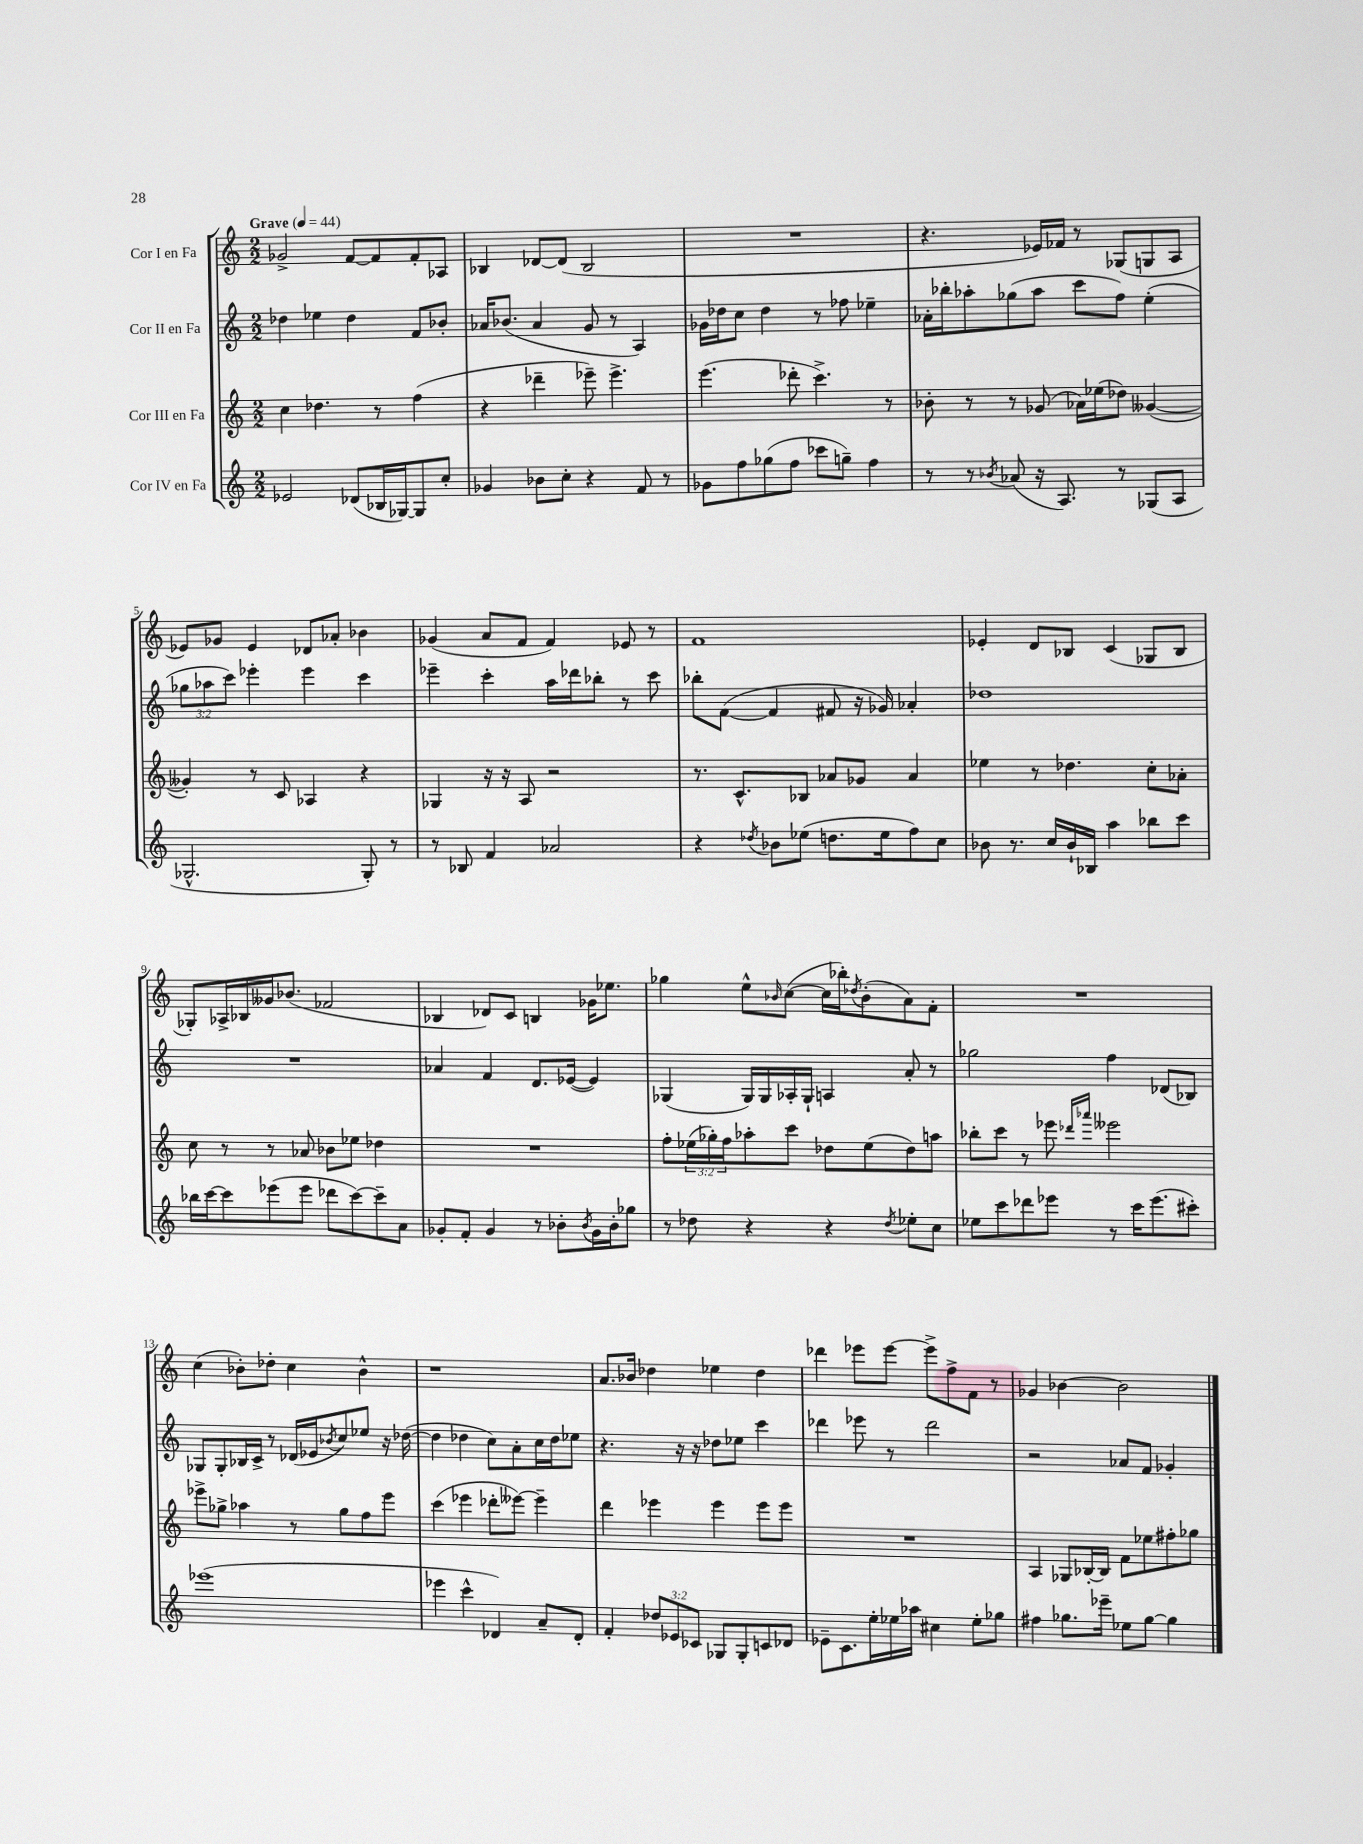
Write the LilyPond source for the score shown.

<<
\new StaffGroup <<
\new Staff = "s0" \with { instrumentName = "Cor I en Fa" } {
    \clef treble \key c \major \numericTimeSignature \time 2/2 \tempo "Grave" 4 = 44
    ges'2-> f'8~ f'8 f'8-. aes8 |
    bes4 des'8~ des'8( bes2 |
    R1 |
    r4. ees'16) fes'16 r8 ges8( g8 a8 |
    ees'8) ges'8 ees'4 des'8 aes'8-. bes'4 |
    ges'4( a'8 f'8 f'4) ees'8 r8 |
    f'1 |
    ees'4-. d'8 bes8 c'4( ges8 bes8 |
    ges8-.) aes16-> bes16 geses'16 bes'8.( fes'2 |
    bes4 des'8) c'8 b4 ges'16 ees''8. |
    ges''4 e''8-^ \grace { bes'16 } c''8~( c''16 bes''16-.) \acciaccatura { des''8 } bes'8-.( a'8) f'8-. |
    R1 |
    c''4( bes'8-.) des''8-. c''4 bes'4-^ |
    r1 |
    a'8. bes'16 des''4 ees''4 des''4 |
    des'''4 ees'''8 ees'''8~ ees'''8-> f''8-> f'8 r8 |
    ges'4 bes'4~ bes'2 \bar "|." |
}
\new Staff = "s1" \with { instrumentName = "Cor II en Fa" } {
    \clef treble \key c \major \numericTimeSignature \time 2/2 \override Staff.TupletNumber.text = #tuplet-number::calc-fraction-text
    des''4 ees''4 des''4 f'8 bes'8-. |
    aes'16 bes'8.( aes'4 g'8 r8 a4) |
    ges'16 des''16 c''8 des''4 r8 fes''8 ees''4-- |
    aes'16-. bes''16-. aes''8-. ges''8( aes''8 c'''8 f''8) e''4-.( |
    \tuplet 3/2 { ges''8 aes''8 c'''8) } ees'''4-. ees'''4 c'''4 |
    ees'''4-- c'''4-. a''16 des'''16 bes''8-. r8 c'''8 |
    bes''8-. f'8~( f'4 fis'8 r16 ges'16) aes'4-. |
    des''1 |
    R1 |
    aes'4 f'4 d'8. ees'16~( ees'4) |
    ges4( ges16) ges16 aes16-. ges16-! a4 a'8-. r8 |
    ges''2 f''4 des'8( bes8) |
    ges8 ges8-. bes16 c'16-> r8 des'16( ees'16 \acciaccatura { bes'8 } c''8) ees''8 r16 des''16~( |
    des''4 des''4 c''8) a'8-. c''16 des''16 ees''8 |
    r4. r16 r16 des''8 ees''8 c'''4 |
    des'''4 ees'''8 r8 des'''2 |
    r2 aes'8 f'8 ges'4-. \bar "|." |
}
\new Staff = "s2" \with { instrumentName = "Cor III en Fa" } {
    \clef treble \key c \major \numericTimeSignature \time 2/2 \override Staff.TupletNumber.text = #tuplet-number::calc-fraction-text
    c''4 des''4. r8 f''4( |
    r4 des'''4-- ees'''8--) ees'''4.-> |
    e'''4.( des'''8-. c'''4.->) r8 |
    bes'8-. r8 r8 ges'8( aes'16) ees''16( des''8) geses'4~( |
    geses'4-.) r8 c'8 aes4 r4 |
    ges4 r16 r16 a8 r2 |
    r8. c'8.-^ bes8 aes'8 ges'8 aes'4 |
    ees''4 r8 des''4. c''8-. aes'8-. |
    c''8 r8 r8 aes'8 bes'8 ees''8 des''4 |
    R1 |
    f''8-. \tuplet 3/2 { ees''16( ges''16-.) f''16 } aes''8-. c'''8 des''8 ees''8( des''8) a''8 |
    bes''8-. c'''8 r8 ees'''8 \grace { des'''16 aes'''16 } eeses'''2 |
    ees'''8-> ges''8-> aes''4 r8 ges''8 f''8 ees'''8 |
    c'''4( ees'''4 des'''8-. eeses'''8~) eeses'''4-- |
    d'''4 ees'''4 ees'''4 ees'''8 ees'''8 |
    R1 |
    a4 ges8 bes16~-. bes16 f'8 ees''8 fis''8-. ges''8 \bar "|." |
}
\new Staff = "s3" \with { instrumentName = "Cor IV en Fa" } {
    \clef treble \key c \major \numericTimeSignature \time 2/2 \override Staff.TupletNumber.text = #tuplet-number::calc-fraction-text
    ees'2 des'8( bes16 ges16~) ges8 c''8-. |
    ges'4 bes'8 c''8-. r4 f'8 r8 |
    ges'8 f''8 ges''8( f''8 ces'''8 g''8--) f''4 |
    r8 r8 \acciaccatura { bes'8 } aes'8( r16 a8.) r8 ges8( a8 |
    ges2.-^ ges8-.) r8 |
    r8 bes8 f'4 aes'2 |
    r4 \acciaccatura { des''8 } bes'8 ees''8( d''8. ees''16 f''8) c''8 |
    bes'8 r8. c''16 bes'16-! bes16 a''4 bes''8 c'''8 |
    bes''16 c'''16~ c'''8 ees'''8( ees'''8 des'''8 c'''8~) c'''8-- a'8 |
    ges'8-. f'8-. ges'4 r8 bes'8-. \acciaccatura { bes'8 } ges'16 bes'16-. ges''8 |
    r8 des''8 r4 r4 \acciaccatura { des''8 } ees''8-. c''8 |
    ees''8 c'''8 des'''8 ees'''8 r8 c'''16 ees'''8.( cis'''8-.) |
    ees'''1( |
    ees'''4 c'''4-^ des'4) a'8-- des'8-. |
    f'4-. \tuplet 3/2 { des''8 ees'8 ces'8 } ges8 ges8-. c'8 des'8 |
    ees'8-- c'8. e''16-. ees''16 aes''16 cis''4 ees''8-. ges''8 |
    fis''4 ges''8. ees'''16-- ees''8 ges''8~ ges''4 \bar "|." |
}
>>
>>
